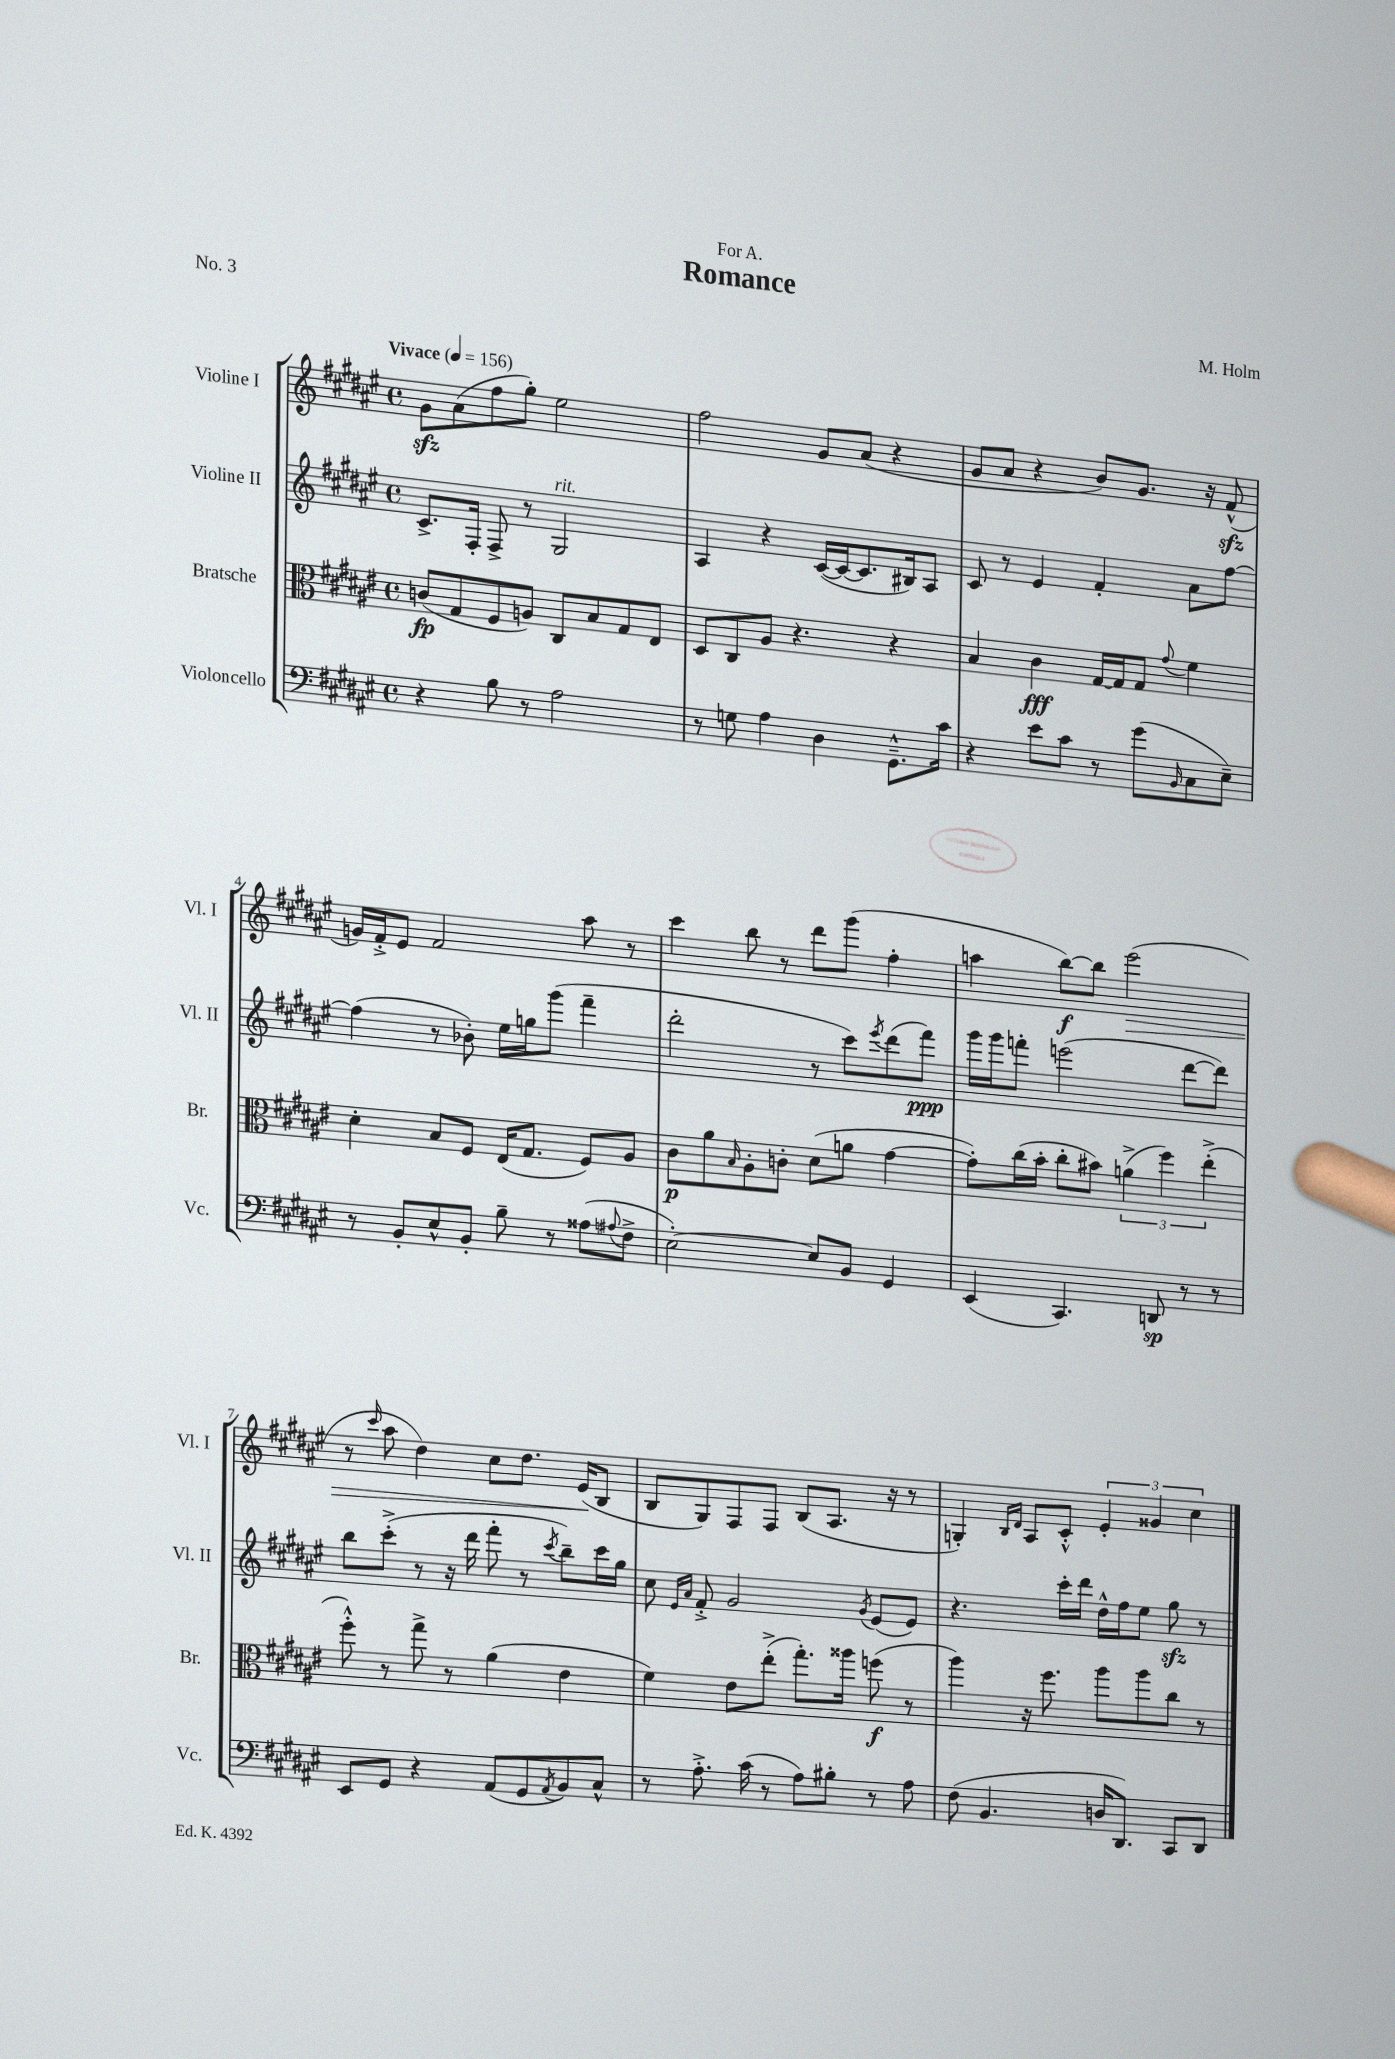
\header { title = "Romance" composer = "M. Holm" dedication = "For A." piece = "No. 3" }
<<
\new StaffGroup <<
\new Staff = "s0" \with { instrumentName = "Violine I" shortInstrumentName = "Vl. I" } {
    \clef treble \key fis \major \defaultTimeSignature \time 4/4 \tempo "Vivace" 4 = 156
    gis'8\sfz ais'8( fis''8 gis''8-.) eis''2 |
    fis''2 gis'8 ais'8( r4 |
    gis'8 ais'8 r4 b'8) gis'8. r16 fis'8-^\sfz( |
    g'16) fis'16-.-> eis'8 fis'2 ais''8 r8 |
    cis'''4 b''8 r8 dis'''8 gis'''8( fis''4-. |
    a''4 b''8~\f) b''8 eis'''2\>( |
    r8 \grace { cis'''16 } ais''8 dis''4) cis''8 dis''8. eis'16\!( b8 |
    b8 gis8) fis8 fis8 b8( ais8. r16 r8 |
    g4-.) \grace { b16 dis'16 } ais8 cis'8-.-^ \tuplet 3/2 { eis'4-. gisis'4 cis''4 } \bar "|." |
}
\new Staff = "s1" \with { instrumentName = "Violine II" shortInstrumentName = "Vl. II" } {
    \clef treble \key fis \major \defaultTimeSignature \time 4/4
    cis'8.-> fis16-. fis8-> r8 gis2^\markup { \italic "rit." } |
    ais4 r4 cis'16~( cis'16~ cis'8. bis16) ais8 |
    cis'8 r8 eis'4 fis'4-. ais'8 fis''8~ |
    fis''4( r8 bes'8-.) eis''16 g''16 gis'''8( fis'''4-- |
    dis'''2-. r8 cis'''8) \acciaccatura { eis'''8 } dis'''8( fis'''8\ppp) |
    gis'''16 gis'''16 f'''8-. e'''2( dis'''8~ dis'''8) |
    b''8 cis'''8-.->( r8 r16 dis'''16 fis'''8-. r8 \acciaccatura { cis'''8 } b''8--) cis'''16 gis''16 |
    cis''8 \grace { eis'16 ais'16 } fis'8-.-> gis'2 \acciaccatura { gis'8 } eis'8( eis'8) |
    r4. cis'''16-. dis'''16 dis''16-^ fis''16 eis''8 gis''8\sfz r8 \bar "|." |
}
\new Staff = "s2" \with { instrumentName = "Bratsche" shortInstrumentName = "Br." } {
    \clef alto \key fis \major \defaultTimeSignature \time 4/4
    c'8\fp( gis8 fis8 a8) cis8 b8 gis8 eis8 |
    dis8 cis8 ais8 r4. r4 |
    b4 cis'4\fff gis16~ gis16 gis8 \appoggiatura { gis'8 } fis'4 |
    dis'4-. b8 fis8 eis16( gis8. fis8) ais8 |
    cis'8\p ais'8 \grace { b16 } ais8-. c'8-. dis'8( a'8 gis'4~ |
    gis'8-.) cis''16( b'16-. cis''8-. bis'8) \tuplet 3/2 { a'4->( fis''4) eis''4-.->( } |
    fis''8-.-^) r8 gis''8-> r8 ais'4( eis'4 |
    fis'4) eis'8 eis''8-.->( gis''8.-.) aisis''16 f''8\f( r8 |
    ais''4) r16 fis''8. ais''8 ais''8 cis''8 r8 \bar "|." |
}
\new Staff = "s3" \with { instrumentName = "Violoncello" shortInstrumentName = "Vc." } {
    \clef bass \key fis \major \defaultTimeSignature \time 4/4
    r4 b8 r8 ais2 |
    r8 g8 ais4 dis4 gis,8.---^ cis'16 |
    r4 eis'8 cis'8 r8 gis'8( \grace { b,16 } cis8 eis8--) |
    r8 b,8-. eis8-^ b,8-. b8-- r8 aisis8( \appoggiatura { ais8 } fis8-> |
    eis2~-.) eis8 b,8 gis,4 |
    eis,4( cis,4.) d,8\sp r8 r8 |
    eis,8 gis,8 r4 ais,8( gis,8 \acciaccatura { ais,8 } b,8) cis8-^ |
    r8 ais8.-.-> cis'16( r8 ais8) bis8-. r8 ais8 |
    fis8( b,4. d16 dis,8.) cis,8 dis,8 \bar "|." |
}
>>
>>
